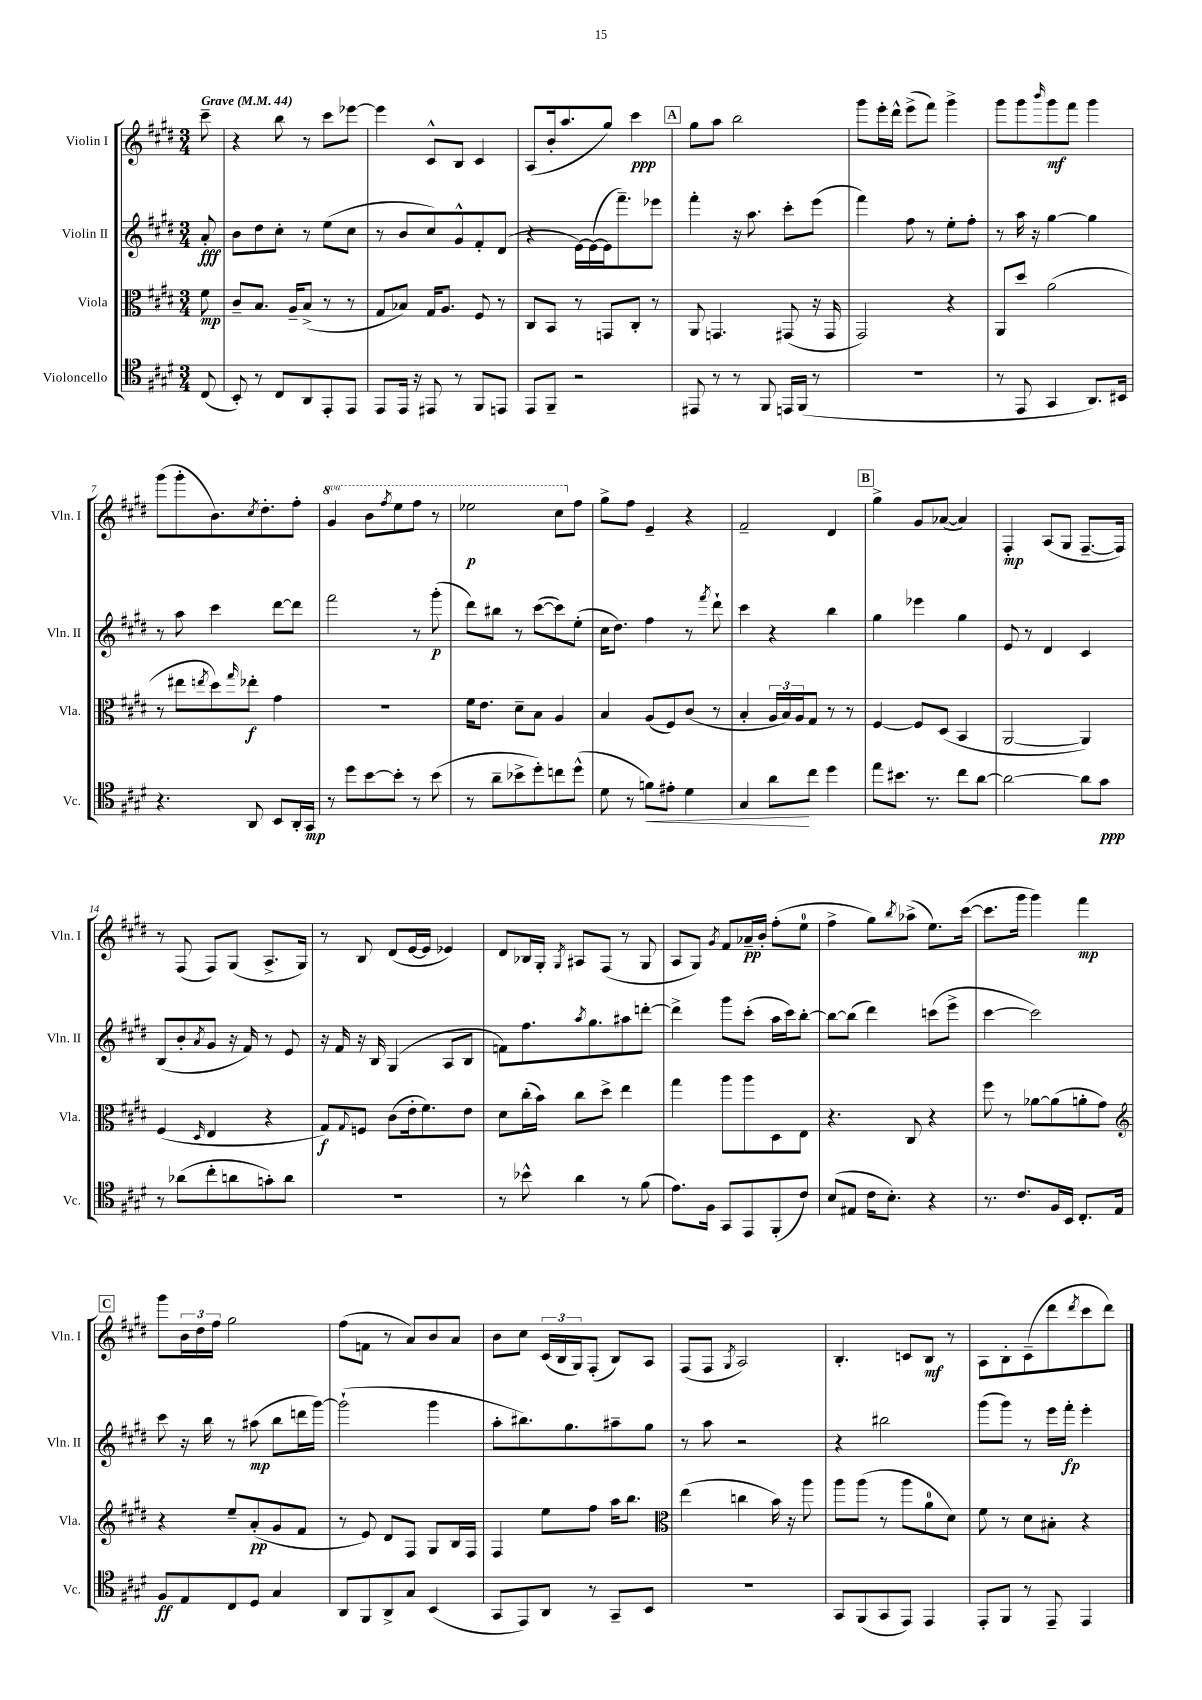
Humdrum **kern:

**kern	**dynam	**kern	**dynam	**kern	**dynam	**kern	**dynam
*part4	*part4	*part3	*part3	*part2	*part2	*part1	*part1
*staff4	*staff4	*staff3	*staff3	*staff2	*staff2	*staff1	*staff1
*I"Violoncello	*	*I"Viola	*	*I"Violin II	*	*I"Violin I	*
*I'Vc.	*	*I'Vla.	*	*I'Vln. II	*	*I'Vln. I	*
*clefC4	*	*clefC3	*	*clefG2	*	*clefG2	*
*k[f#c#g#d#]	*	*k[f#c#g#d#]	*	*k[f#c#g#d#]	*	*k[f#c#g#d#]	*
*M3/4	*	*M3/4	*	*M3/4	*	*M3/4	*
*MM44	*	*MM44	*	*MM44	*	*MM44	*
=	=	=	=	=	=	=	=
!	!	!	!	!	!	!LO:TX:a:B:t=Grave	!
(8C#/	.	8f#\	mp	8a'/	fff	8ccc#~\	.
=1	=1	=1	=1	=1	=1	=1	=1
8BB'/)	.	8c#~/L	.	8b\L	.	4r	.
8r	.	8.B/J	.	8dd#\	.	.	.
8C#/L	.	.	.	8cc#'\J	.	8bb\	.
.	.	16A~/KL	.	.	.	.	.
8AA/	.	(8B^/J	.	8r	.	8r	.
8EE'/	.	8r	.	(8ee\L	.	8ccc#\L	.
8EE/J	.	8r	.	8cc#\J	.	[8eee-X\J	.
=2	=2	=2	=2	=2	=2	=2	=2
8EE/L	.	8G#/L	.	8r	.	4eee-\]	.
16EE/Jk	.	8B-X/J)	.	8b/L	.	.	.
16r	.	.	.	.	.	.	.
8EE#X/	.	16G#/KL	.	8cc#/)	.	8c#^^/L	.
.	.	8.A/J	.	.	.	.	.
8r	.	.	.	8g#^^/	.	8B/J	.
8FF#/L	.	8F#/	.	8f#'/	.	4c#/	.
8EEn/J	.	8r	.	(8d#/J	.	.	.
=3	=3	=3	=3	=3	=3	=3	=3
8EE/L	.	8C#/L	.	4r	.	(8A/L	.
8FF#~/J	.	8BB/J	.	.	.	16b'/k	.
.	.	.	.	.	.	8.aa/	.
2r	.	8r	.	[16e\LL)	.	.	.
.	.	.	.	(16e\_	.	.	.
.	.	8GGn/L	.	16e\J]	.	8gg#/J)	.
.	.	.	.	8.fff#~\)	.	.	.
.	.	8C#'/J	.	.	.	4ccc#\	ppp
.	.	8r	.	8eee-X\J	.	.	.
!!LO:REH:place=s1:t=A
=4	=4	=4	=4	=4	=4	=4	=4
8EE#X/	.	8AA/	.	4fff#'\	.	8gg#\L	.
8r	.	4.GGn/	.	.	.	8aa\J	.
8r	.	.	.	16r	.	2bb\	.
.	.	.	.	8.aa\	.	.	.
8FF#/	.	.	.	.	.	.	.
16EEn/LL	.	(8GG#X/	.	8ccc#'\L	.	.	.
(16FF#/JJ	.	.	.	.	.	.	.
8r	.	16r	.	(8eee\J	.	.	.
.	.	16GG#/	.	.	.	.	.
=5	=5	=5	=5	=5	=5	=5	=5
2.r	.	2GG#/)	.	4fff#\)	.	8ggg#\L	.
.	.	.	.	.	.	16eee'\L	.
.	.	.	.	.	.	16ddd#^^\JJ	.
.	.	.	.	8ff#\	.	(8eee^\L	.
.	.	.	.	8r	.	8fff#\J)	.
.	.	4r	.	8ee'\L	.	4ggg#^\	.
.	.	.	.	8ff#'\J	.	.	.
=6	=6	=6	=6	=6	=6	=6	=6
8r	.	8AA/L	.	8r	.	8ggg#\L	.
8EE/	.	8dd#/J	.	16aa\	.	8ggg#\	.
.	.	.	.	16r	.	.	.
.	.	.	.	.	.	16qqbbb/	.
4GG#/	.	(2a\	.	[4gg#\	.	8ggg#\	mf
.	.	.	.	.	.	8fff#\J	.
8.AA/L)	.	.	.	4gg#\]	.	4ggg#\	.
16BB#X/Jk	.	.	.	.	.	.	.
!!LO:LB:g=z
=7	=7	=7	=7	=7	=7	=7	=7
4.r	.	8r	.	8r	.	(8ggg#\L	.
.	.	8ee#X\L	.	8aa\	.	8ggg#'\	.
.	.	8qeen/	.	.	.	.	.
.	.	8dd#\)	.	4ccc#\	.	8.b\)	.
.	.	16qqgg#/	.	.	.	.	.
8AA/	.	8ee-X'\J	f	.	.	.	.
.	.	.	.	.	.	8qcc#/	.
.	.	.	.	.	.	8.dd#'\	.
8BB/L	.	4g#\	.	[8ddd#\L	.	.	.
16AA'/L	.	.	.	8ddd#\J]	.	8ff#'\J	.
16GG#/JJ	mp	.	.	.	.	.	.
=8	=8	=8	=8	=8	=8	=8	=8
*	*	*	*	*	*	*8va	*
8r	.	2.r	.	2fff#\	.	4gg#/	.
8dd#\L	.	.	.	.	.	.	.
[8b\	.	.	.	.	.	8bb\L	.
.	.	.	.	.	.	8qfff#/	.
8b'\J]	.	.	.	.	.	8eee\	.
8r	.	.	.	8r	.	8fff#\J	.
(8b\	.	.	.	(8ggg#'\	p	8r	.
=9	=9	=9	=9	=9	=9	=9	=9
8r	.	16f#\KL	.	8ddd#\L)	.	2eee-X\	p
.	.	8.e\J	.	.	.	.	.
8a~\L	.	.	.	8bb#X\J	.	.	.
8b-X^\	.	8d#~\L	.	8r	.	.	.
8dd#'\)	.	8B\J	.	([8ccc#\L	.	.	.
8ccn\	.	4A/	.	8ccc#\])	.	8ccc#\L	.
*	*	*	*	*	*	*X8va	*
(8dd#^^\J	.	.	.	(8ee'\J	.	8ff#\J	.
=10	=10	=10	=10	=10	=10	=10	=10
8d#\	.	4B/	.	16cc#\KL	.	8gg#^\L	.
.	.	.	.	8.dd#\J)	.	.	.
8r	.	.	.	.	.	8ff#\J	.
!	!LO:HP:b	!	!	!	!	!	!
8fn\L)	<	(8A/L	.	4ff#\	.	4e~/	.
8e#X'\J	.	8F#/)	.	.	.	.	.
4d#\	.	(8c#/J	.	8r	.	4r	.
.	.	.	.	8qfff#/	.	.	.
.	.	8r	.	8ddd#`\	.	.	.
=11	=11	=11	=11	=11	=11	=11	=11
4G#/	.	4B'/	.	4ccc#\	.	2f#~/	.
8a\L	.	24A/LL	.	4r	.	.	.
.	.	24B/)	.	.	.	.	.
.	.	24A/J	.	.	.	.	.
8cc#\J	[	8G#/J	.	.	.	.	.
4dd#\	.	8r	.	4bb\	.	4d#/	.
.	.	8r	.	.	.	.	.
!!LO:REH:place=s1:t=B
=12	=12	=12	=12	=12	=12	=12	=12
8ee\L	.	[4F#/	.	4gg#\	.	4gg#^\	.
8.b#X\J	.	.	.	.	.	.	.
.	.	8F#/L]	.	4eee-X\	.	8g#/L	.
8.r	.	.	.	.	.	.	.
.	.	(8D#/J	.	.	.	([8a-X/J	.
8cc#\L	.	4BB/	.	4gg#\	.	4a-/])	.
[8a\J	.	.	.	.	.	.	.
=13	=13	=13	=13	=13	=13	=13	=13
2a\_	.	[2AA/	.	8e/	.	4F#'/	mp
.	.	.	.	8r	.	.	.
.	.	.	.	4d#/	.	(8A/L	.
.	.	.	.	.	.	8G#/J	.
8a\L]	.	4AA/])	.	4c#/	.	[8.F#~/L	.
8g#\J	ppp	.	.	.	.	.	.
.	.	.	.	.	.	16F#/Jk])	.
!!LO:LB:g=z
=14	=14	=14	=14	=14	=14	=14	=14
8r	.	(4F#/	.	(8B/L	.	8r	.
(8a-X\L	.	.	.	8b'/	.	(8F#/	.
.	.	16qqD#/	.	8qa/	.	.	.
8cc#'\	.	4E/	.	8g#/J	.	8F#/L)	.
8an\	.	.	.	16r	.	(8G#/J	.
.	.	.	.	16f#/)	.	.	.
8gn'\)	.	4r	.	8r	.	8.A^/L	.
8a\J	.	.	.	8e/	.	.	.
.	.	.	.	.	.	16G#/Jk)	.
=15	=15	=15	=15	=15	=15	=15	=15
2.r	.	8G#/L)	f	16r	.	8r	.
.	.	.	.	16f#/	.	.	.
.	.	8qqG#/	.	.	.	.	.
.	.	8Fn/J	.	16r	.	8B/	.
.	.	.	.	16B/	.	.	.
.	.	(8c#\L	.	(4G#/	.	(8d#/L	.
.	.	16e'\k	.	.	.	[16e/L	.
.	.	8.f#\)	.	.	.	16e/JJ]	.
.	.	.	.	8A/L	.	4e-X/)	.
.	.	8e\J	.	8B/J	.	.	.
=16	=16	=16	=16	=16	=16	=16	=16
8r	.	8d#\L	.	8fn\L)	.	8d#/L	.
8b-X^^\	.	(16cc#'\L	.	8.ff#\	.	16B-X/L	.
.	.	16b\JJ)	.	.	.	16G#'/JJ	.
.	.	.	.	.	.	8qG#/	.
4a\	.	8cc#\L	.	.	.	8A#X/L	.
.	.	.	.	8qaa/	.	.	.
.	.	.	.	8.gg#\	.	.	.
.	.	8dd#^\J	.	.	.	(8F#/J	.
8r	.	4ee\	.	8aa#X\	.	8r	.
(8f#\	.	.	.	[8dddn'\J	.	8G#/	.
=17	=17	=17	=17	=17	=17	=17	=17
8.e\L)	.	4gg#\	.	4ddd^\]	.	8A/L	.
.	.	.	.	.	.	8G#/J)	.
16F#\Jk	.	.	.	.	.	.	.
.	.	.	.	.	.	8qg#/	.
8GG#/L	.	8aa\L	.	8ggg#\L	.	8f#/L	.
8EE/	.	8aa\	.	(8ccc#'\J	.	16a-X~/L	pp
.	.	.	.	.	.	16b'/JJ	.
(8FF#'/	.	8D#\	.	16aa\LL	.	(8ff#'\L	.
.	.	.	.	16ccc#\J)	.	.	.
8c#/J)	.	8E\J	.	[8bb'\J	.	8ee\J	.
=18	=18	=18	=18	=18	=18	=18	=18
(8B/L	.	4.r	.	8bb\L_	.	4ff#^\	.
8E#X/J	.	.	.	(8bb\J]	.	.	.
16c#\KL	.	.	.	4ddd#\)	.	8gg#\L)	.
8.B'\J)	.	.	.	.	.	.	.
.	.	.	.	.	.	8qbb/	.
.	.	8C#/	.	.	.	(8aa-X^\J	.
4r	.	4r	.	(8cccn\L	.	8.ee\L)	.
.	.	.	.	8eee^\J	.	.	.
.	.	.	.	.	.	([16ccc#\Jk	.
=19	=19	=19	=19	=19	=19	=19	=19
8.r	.	8ff#\	.	[4ccc#\	.	8.ccc#\L]	.
.	.	8r	.	.	.	.	.
8.c#/L	.	.	.	.	.	16ggg#\Jk	.
.	.	[8a-X\L	.	2ccc#\])	.	4ggg#\)	.
16F#/L	.	(8a-\]	.	.	.	.	.
16BB/JJ	.	.	.	.	.	.	.
8.C#'/L	.	8an'\	.	.	.	4fff#\	mp
.	.	8g#\J)	.	.	.	.	.
16E/Jk	.	.	.	.	.	.	.
!!LO:LB:g=z
!!LO:REH:place=s1:t=C
=20	=20	=20	=20	=20	=20	=20	=20
*	*	*clefG2	*	*	*	*	*
8F#/L	ff	4r	.	8ccc#\	.	8ggg#\L	.
8E/	.	.	.	16r	.	24b\L	.
.	.	.	.	.	.	24dd#\	.
.	.	.	.	16bb\	.	.	.
.	.	.	.	.	.	24ff#\JJ	.
8C#/	.	8ee~/L	.	8r	.	2gg#\	.
8D#/J	.	(8a'/	pp	(8aa#X\	mp	.	.
4G#/	.	8g#/	.	8bb\L	.	.	.
.	.	8f#/J	.	16dddn\L	.	.	.
.	.	.	.	[16ggg#\JJ)	.	.	.
=21	=21	=21	=21	=21	=21	=21	=21
8AA/L	.	8r	.	(2ggg#`\]	.	(8ff#\L	.
8FF#/	.	8e/)	.	.	.	8fn\J	.
8AA^/	.	8d#/L	.	.	.	8r	.
8G#/J	.	8F#/J	.	.	.	8a/L)	.
(4BB/	.	8G#/L	.	4ggg#\	.	8b/	.
.	.	16B/L	.	.	.	8a/J	.
.	.	16F#/JJ	.	.	.	.	.
=22	=22	=22	=22	=22	=22	=22	=22
8GG#/L	.	4F#/	.	8aa'\L	.	8b\L	.
8EE/)	.	.	.	8.bb#X\)	.	8cc#\J	.
8AA/J	.	8ee\L	.	.	.	(24c#/LL	.
.	.	.	.	.	.	24B/	.
.	.	.	.	8.gg#\	.	.	.
.	.	.	.	.	.	24G#/J)	.
8r	.	8ff#\J	.	.	.	(8F#'/J	.
8GG#~/L	.	16aa\KL	.	8aa#X~\	.	8B/L)	.
.	.	8.bb\J	.	.	.	.	.
8BB/J	.	.	.	8gg#\J	.	8A/J	.
=23	=23	=23	=23	=23	=23	=23	=23
*	*	*clefC3	*	*	*	*	*
2.r	.	(4ee\	.	8r	.	(8F#/L	.
.	.	.	.	8aa\	.	8F#/J	.
.	.	.	.	.	.	8qG#/	.
.	.	4ccn\	.	2r	.	2A/)	.
.	.	16b\)	.	.	.	.	.
.	.	16r	.	.	.	.	.
.	.	8aa\	.	.	.	.	.
=24	=24	=24	=24	=24	=24	=24	=24
8GG#/L	.	8aa\L	.	4r	.	4.B'/	.
(8FF#/	.	(8aa\J	.	.	.	.	.
8GG#/	.	8r	.	2bb#X\	.	.	.
8EE/J)	.	8aa\L	.	.	.	8cn/L	.
4EE/	.	8a\	.	.	.	8B/J	mf
.	.	8d#\J)	.	.	.	8r	.
=25	=25	=25	=25	=25	=25	=25	=25
8EE'/L	.	8f#\	.	(8ggg#\L	.	8A\L	.
8FF#/J	.	8r	.	8ggg#\J)	.	8B'\	.
8r	.	8d#\L	.	8r	.	(8c#~\	.
8EE~/	.	8B#X'\J	.	16eee\LL	.	8ddd#\	.
.	.	.	.	16fff#'\JJ	fp	.	.
.	.	.	.	.	.	8qddd#/	.
4EE/	.	4r	.	4eee'\	.	8ccc#\	.
.	.	.	.	.	.	8ddd#\J)	.
==	==	==	==	==	==	==	==
*-	*-	*-	*-	*-	*-	*-	*-
